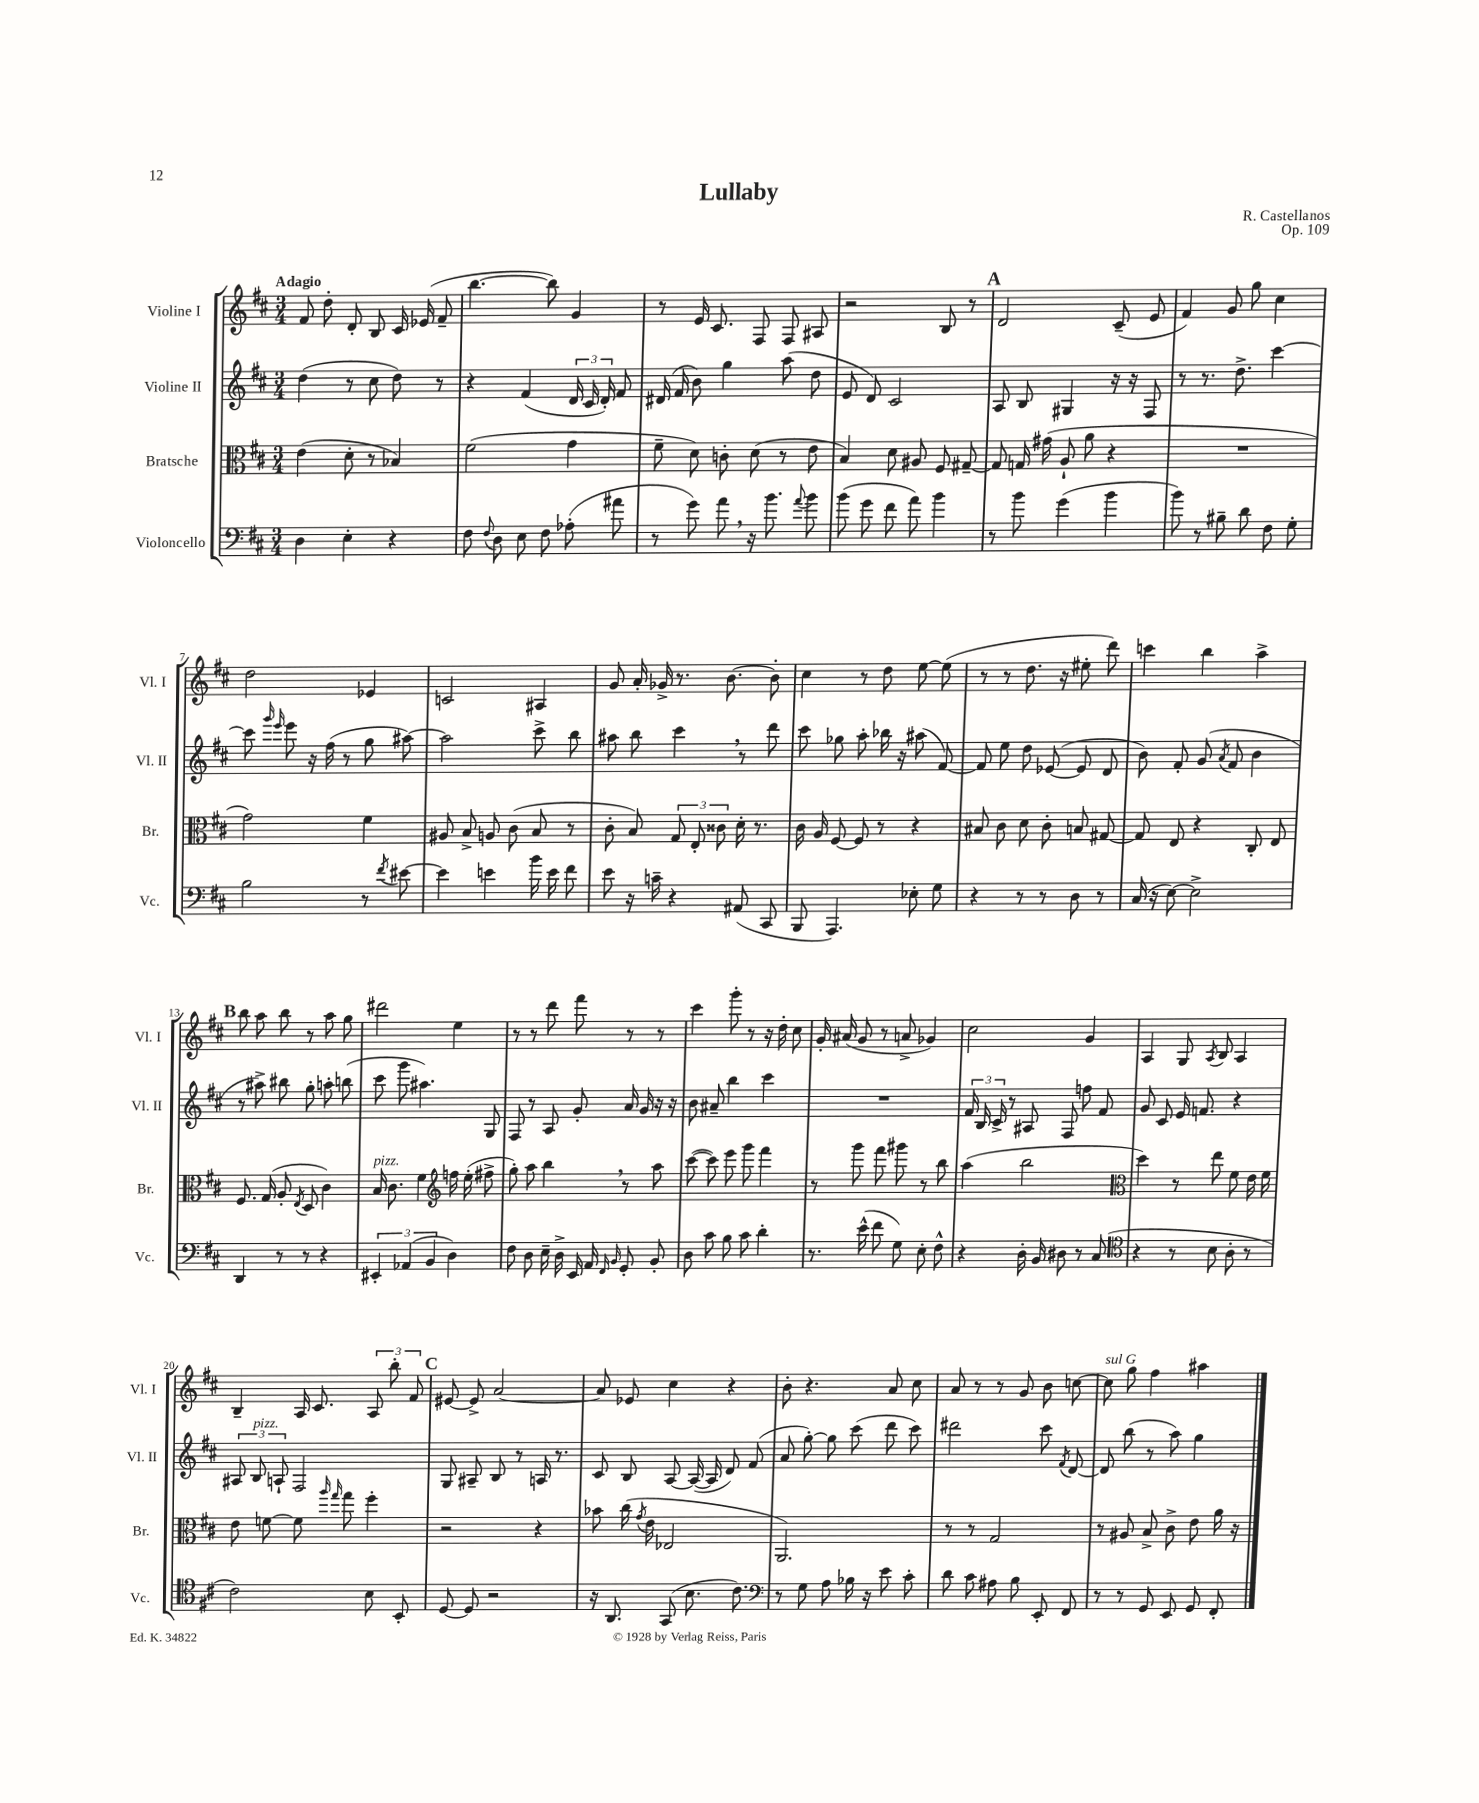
\header { title = "Lullaby" composer = "R. Castellanos" opus = "Op. 109" }
<<
\new StaffGroup <<
\new Staff = "s0" \with { instrumentName = "Violine I" shortInstrumentName = "Vl. I" } {
    \clef treble \key d \major \numericTimeSignature \time 3/4 \tempo "Adagio"
    \autoBeamOff fis'8 d''8-. d'8-. b8 cis'16 ees'16( fis'8-- |
    b''4.~ b''8) g'4 |
    r8 e'16 cis'8. fis8 fis8 ais8 |
    r2 b8 r8 |
    \mark \markup { \bold "A" } d'2 cis'8--( e'8 |
    fis'4) g'8 g''8 cis''4 |
    d''2 ees'4 |
    c'2 ais4 |
    g'8 a'16-. ges'16-> r8. b'8.~ b'8-. |
    cis''4 r8 d''8 e''8~ e''8( |
    r8 r8 d''8. r16 eis''8-. d'''8) |
    c'''4 b''4 a''4-> |
    \mark \markup { \bold "B" } b''8 a''8 b''8 r8 a''8 g''8 |
    dis'''2 e''4 |
    r8 r8 d'''8 fis'''8 r8 r8 |
    cis'''4 g'''8-. r8 r16 d''16-. cis''8 |
    g'16-. ais'16( g'8 r8 a'8-> ges'4) |
    cis''2 g'4 |
    a4 g8 \acciaccatura { a8 } b8 a4 |
    b4-- a16 cis'8. \tuplet 3/2 { a8 b''8-. fis'8 } |
    \mark \markup { \bold "C" } eis'8~ eis'8-> a'2~ |
    a'8 ees'8 cis''4 r4 |
    b'8-. r4. a'8 cis''8 |
    a'8 r8 r8 g'8 b'8 c''8~ |
    c''8^\markup { \italic "sul G" } g''8 fis''4 ais''4 \bar "|." |
}
\new Staff = "s1" \with { instrumentName = "Violine II" shortInstrumentName = "Vl. II" } {
    \clef treble \key d \major \numericTimeSignature \time 3/4
    \autoBeamOff d''4( r8 cis''8 d''8) r8 |
    r4 fis'4( \tuplet 3/2 { d'16 cis'16 d'16-.) } fis'8 |
    dis'16( fis'16 b'8) g''4 a''8( d''8 |
    e'8 d'8) cis'2 |
    \mark \markup { \bold "A" } a8 b8 gis4 r16 r16 fis8 |
    r8 r8. d''8.-> cis'''4~ |
    cis'''8 \grace { g'''16 e'''16 } e'''8 r16 fis''16( r8 g''8 ais''8~) |
    ais''2 cis'''8-> b''8 |
    ais''8 b''8 cis'''4 \breathe r8 d'''8 |
    cis'''8 ges''8 a''8-. bes''16 r16 ais''8( fis'8~) |
    fis'8 e''8 d''8 ees'8~( ees'8 d'8 |
    b'8) fis'8-. g'8( \acciaccatura { a'8 } fis'8 b'4 |
    \mark \markup { \bold "B" } r8 ais''8->) bis''8 g''8-. a''8-. b''8( |
    cis'''8 g'''8 ais''4.) g8 |
    fis8 r8 a8 g'8-. a'16 g'16 r16 r16 |
    b'8 ais'8-- b''4 cis'''4 |
    R2. |
    \tuplet 3/2 { fis'16 b16 cis'16-> } r8 ais8 fis8 f''8 fis'8 |
    g'8 cis'8 e'16 f'8. r4 |
    \tuplet 3/2 { ais8 b8^\markup { \italic "pizz." } a8-! } fis2 |
    \mark \markup { \bold "C" } g8 ais8-- b8 r8 a16 r8. |
    cis'8 b8 a8~ a16~( a16 d'8) fis'8( |
    a'8 g''8~-.) g''8 cis'''8( d'''8 cis'''8) |
    dis'''2 cis'''8 \acciaccatura { fis'8 } d'8~ |
    d'8 b''8( r8 a''8) g''4 \bar "|." |
}
\new Staff = "s2" \with { instrumentName = "Bratsche" shortInstrumentName = "Br." } {
    \clef alto \key d \major \numericTimeSignature \time 3/4
    \autoBeamOff e'4( d'8-. r8 bes4) |
    fis'2( g'4 |
    fis'8-- d'8) c'8-. d'8( r8 e'8 |
    b4) d'8 ais8 fis8 gis8~-- |
    \mark \markup { \bold "A" } gis8 g16 gis'16( a8-! a'8 r4 |
    R2. |
    g'2) fis'4 |
    ais8 b8-> a8 cis'8( b8 r8 |
    cis'8-. b8) \tuplet 3/2 { g8 e8-. cisis'8 } d'16-. r8. |
    cis'16 a16 fis8~ fis8 r8 r4 |
    bis8 cis'8 d'8 cis'8-. b8 gis8~ |
    gis8 e8 r4 cis8-. e8 |
    \mark \markup { \bold "B" } fis8. g16( a8-. \acciaccatura { e8 } d8 cis'4) |
    b16^\markup { \italic "pizz." } cis'8. fis'4 \clef treble f''16 e''16-.( fis''8-> |
    g''8-.) a''8 b''4 \breathe r8 a''8 |
    cis'''8~( cis'''8) e'''8 g'''8 fis'''4 |
    r8 g'''8 fis'''8 gis'''8 r8 b''8 |
    a''4( b''2 |
    \clef alto d''4) r8 e''8 fis'8 e'16 fis'16 |
    e'8 f'8~ f'8 \grace { a''16 g''16 } g''8 fis''4-. |
    \mark \markup { \bold "C" } r2 r4 |
    bes'8 cis''16( \acciaccatura { g'8 } e'16 ees2 |
    a,2.) |
    r8 r8 g2 |
    r8 ais8 b8-> cis'8-> e'8 a'16 r16 \bar "|." |
}
\new Staff = "s3" \with { instrumentName = "Violoncello" shortInstrumentName = "Vc." } {
    \clef bass \key d \major \numericTimeSignature \time 3/4
    \autoBeamOff d4 e4-. r4 |
    fis8 \appoggiatura { fis8 } d8 e8 fis8 aes8-.( ais'8 |
    r8 g'8) a'8 \breathe r16 b'8. \appoggiatura { a'8 } b'8 |
    b'8( g'8 fis'8 a'8) b'4 |
    \mark \markup { \bold "A" } r8 b'8 g'4( b'4 |
    b'8) r8 bis8-- d'8 fis8 g8-. |
    b2 r8 \acciaccatura { fis'8 } eis'8~ |
    eis'4 e'4 b'16 e'16 fis'8 |
    e'8 r16 c'16-- r4 ais,8( cis,8 |
    b,,8 a,,4.) ees8-. g8 |
    r4 r8 r8 d8 r8 |
    cis16( r16 e8~) e2-> |
    \mark \markup { \bold "B" } d,4 r8 r8 r4 |
    \tuplet 3/2 { eis,4-. aes,4( b,4 } d4) |
    fis8 d8 e16-- d16-> e,16 a,16 \grace { fis,16 b,16 } g,8-. b,8-. |
    d8 cis'8 b8 cis'8 d'4-. |
    r8. e'16-^( fis'8 g8) e8-. fis8-^ |
    r4 d16-. b,16 dis8 r8 cis8( |
    \clef tenor r4 r8 b8 a8-. r8 |
    cis'2) b8 b,8-. |
    \mark \markup { \bold "C" } d8~ d8 r2 |
    r16 a,8. g,8( b8. cis'8.) |
    \clef bass r8 g8 a8 bes16 r16 e'8 cis'8-. |
    d'8 cis'8 ais8 b8 e,8-. fis,8 |
    r8 r8 g,8 e,8 g,8 fis,8-. \bar "|." |
}
>>
>>
